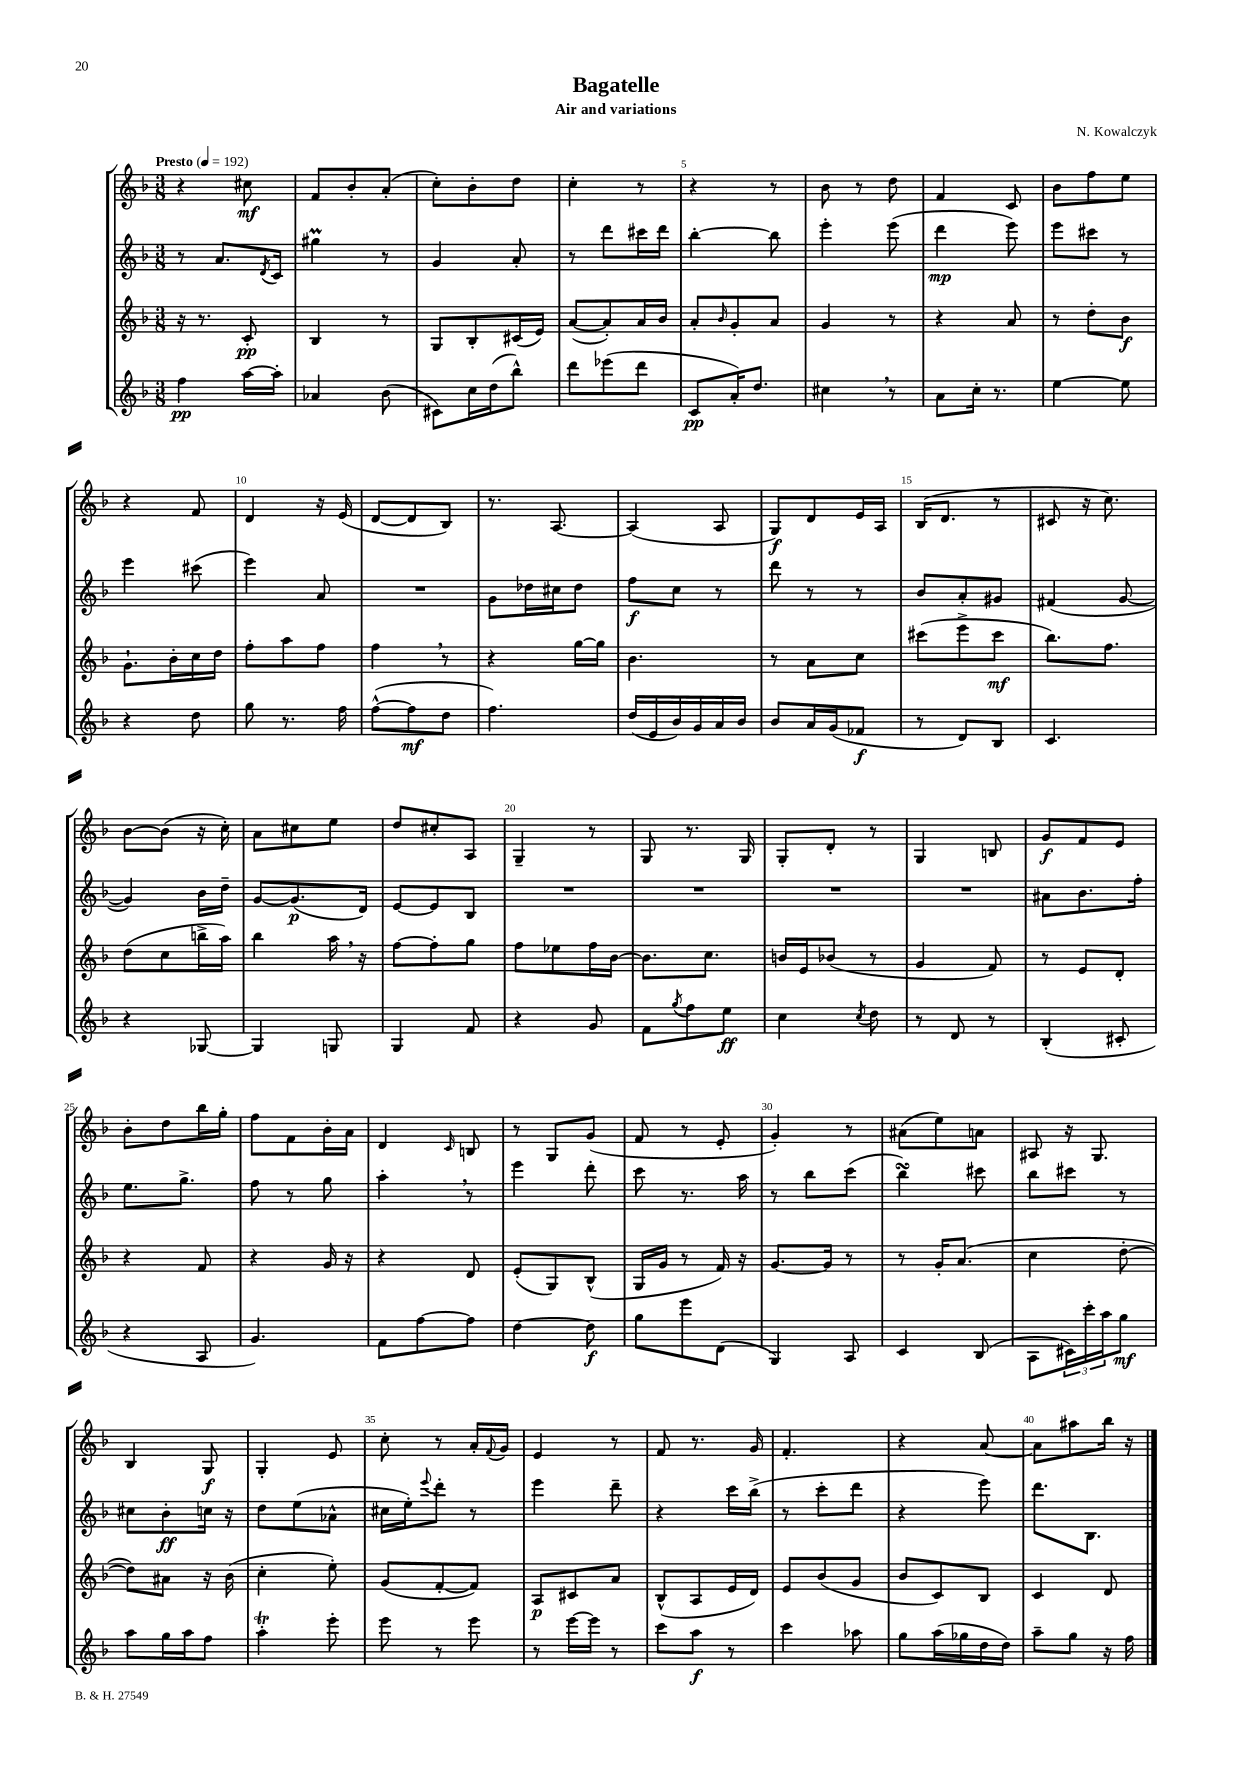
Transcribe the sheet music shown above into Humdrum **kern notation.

**kern	**kern	**kern	**kern
*staff4	*staff3	*staff2	*staff1
*clefG2	*clefG2	*clefG2	*clefG2
*k[b-]	*k[b-]	*k[b-]	*k[b-]
*M3/8	*M3/8	*M3/8	*M3/8
*MM192	*MM192	*MM192	*MM192
4ff	16r	8r	4r
.	8.r	.	.
.	.	8.a	.
[16aa	8c'	.	8cc#
.	.	8qd	.
16aa']	.	16c	.
=	=	=	=
4a-	4B-	4gg#	8f
.	.	.	8b-'
(8b-	8r	8r	(8a'
=	=	=	=
8c#)	8G	4g	8cc')
16cc	8B-'	.	8b-'
(16dd	.	.	.
8bb-^^)	(16c#	8a'	8dd
.	16e)	.	.
=	=	=	=
8ddd	([8a	8r	4cc'
(8eee-	8a'])	8ddd	.
8ddd	16a	16ccc#	8r
.	16b-	16ddd	.
=	=	=	=
8c	8a'	[4bb-'	4r
.	16qqb-	.	.
16a')	8g'	.	.
8.dd	.	.	.
.	8a	8bb-]	8r
=	=	=	=
4cc#	4g	4eee'	8b-
.	.	.	8r
8r	8r	(8eee	8dd
=	=	=	=
8a	4r	4ddd	4f
16cc'	.	.	.
8.r	.	.	.
.	8a	8eee)	8c
=	=	=	=
[4ee	8r	8eee	8b-
.	8dd'	8ccc#	8ff
8ee]	8b-	8r	8ee
=	=	=	=
4r	8.g`	4eee	4r
.	16b-'	.	.
8dd	16cc	(8ccc#	8f
.	16dd	.	.
=	=	=	=
8gg	8ff'	4eee)	4d
8.r	8aa	.	.
.	8ff	8a	16r
16ff	.	.	(16e
=	=	=	=
([8ff^^	4ff	4.r	[8d
8ff]	.	.	8d]
8dd	8r	.	8B-)
=	=	=	=
4.ff)	4r	8g	8.r
.	.	16dd-	.
.	.	16cc#	[8.A
.	[16gg	8dd-	.
.	16gg]	.	.
=	=	=	=
(16dd	4.b-	8ff	(4A]
16e	.	.	.
16b-)	.	8cc	.
16g	.	.	.
16a	.	8r	8A
16b-	.	.	.
=	=	=	=
8b-	8r	8ddd	8G)
16a	8a	8r	8d
(16g	.	.	.
8f-	8cc	8r	16e
.	.	.	16A
=	=	=	=
8r	(8ccc#	8b-	(16B-
.	.	.	8.d
8d)	8eee^	8a'	.
8B-	8ccc#	8g#	8r
=	=	=	=
4.c	8.bb-)	(4f#	8c#
.	.	.	16r
.	8.ff	.	8.cc)
.	.	[8g	.
=	=	=	=
4r	(8dd	4g])	[8b-
.	8cc	.	(8b-]
[8G-	16bb^	16b-	16r
.	16aa)	16dd~	16cc')
=	=	=	=
4G-]	4bb-	[8g	8a
.	.	(8.g]	8cc#
8G	16aa	.	8ee
.	16r	16d)	.
=	=	=	=
4G	[8ff	[8e	8dd
.	8ff']	8e]	8cc#'
8f	8gg	8B-	8A
=	=	=	=
4r	8ff	4.r	4G~
.	8ee-	.	.
8g	16ff	.	8r
.	[16b-	.	.
=	=	=	=
8f	8.b-]	4.r	8G
8qgg	.	.	.
8ff	.	.	8.r
.	8.cc	.	.
8ee	.	.	.
.	.	.	16G
=	=	=	=
4cc	16b	4.r	8G'
.	16e	.	.
.	(8b-	.	8d'
8qcc	.	.	.
8dd	8r	.	8r
=	=	=	=
8r	4g	4.r	4G
8d	.	.	.
8r	8f)	.	8B
=	=	=	=
(4B-'	8r	8a#	8g
.	8e	8.b-	8f
8c#'	8d'	.	8e
.	.	16ff'	.
=	=	=	=
4r	4r	8.ee	8b-'
.	.	.	8dd
.	.	8.gg^	.
8A	8f	.	16bb-
.	.	.	16gg'
=	=	=	=
4.g)	4r	8ff	8ff
.	.	8r	8f
.	16g	8gg	16b-'
.	16r	.	16a
=	=	=	=
8f	4r	4aa'	4d
[8ff	.	.	.
.	.	.	16qqc
8ff]	8d	8r	8B
=	=	=	=
[4dd	(8e'	4eee	8r
.	8G)	.	8G
8dd]	(8B-^^	8ddd'	(8g
=	=	=	=
8gg	16G	8ccc	8f
.	16g	.	.
8eee	8r	8.r	8r
(8d	16f)	.	8e'
.	16r	16aa	.
=	=	=	=
4G)	[8.g	8r	4g')
.	.	8bb-	.
.	16g]	.	.
8A	8r	(8ccc	8r
=	=	=	=
4c	8r	4bb-)	(8a#
.	16g'	.	8ee)
.	(8.a	.	.
(8B-	.	8ccc#	8a
=	=	=	=
8A	4cc	8bb-	8A#
24c#)	.	8ccc#	16r
24ccc'	.	.	.
.	.	.	8.G
24aa	.	.	.
8gg	[8dd'	8r	.
=	=	=	=
8aa	8dd])	8cc#	4B-
16gg	8a#	8b-'	.
16aa	.	.	.
8ff	16r	16cc	8G
.	(16b-	16r	.
=	=	=	=
4aa'	4cc'	8dd	4G'
.	.	(8ee	.
8eee'	8ee')	8a-^^	8e
=	=	=	=
8eee	(8g	16cc#	8cc'
.	.	16ee')	.
.	.	8qqeee	.
8r	[8f'	8ddd'	8r
8eee	8f])	8r	16a'
.	.	.	8qqf
.	.	.	16g
=	=	=	=
8r	8A	4eee	4e
[16eee	8c#	.	.
16eee]	.	.	.
8r	8a	8ddd~	8r
=	=	=	=
8ccc	(8B-^^	4r	8f
8aa	8A	.	8.r
8r	16e	16ccc	.
.	16d)	(16bb-^	16g
=	=	=	=
4ccc	8e	8r	4.f'
.	(8b-	8ccc'	.
8aa-	8g	8ddd	.
=	=	=	=
8gg	8b-	4r	4r
(16aa	8c)	.	.
16gg-	.	.	.
16dd	8B-	8eee)	[8a
16dd)	.	.	.
=	=	=	=
8aa~	4c	8.ddd	8a]
8gg	.	.	8aa#
.	.	8.B-	.
16r	8d	.	16bb-
16ff	.	.	16r
==	==	==	==
*-	*-	*-	*-
